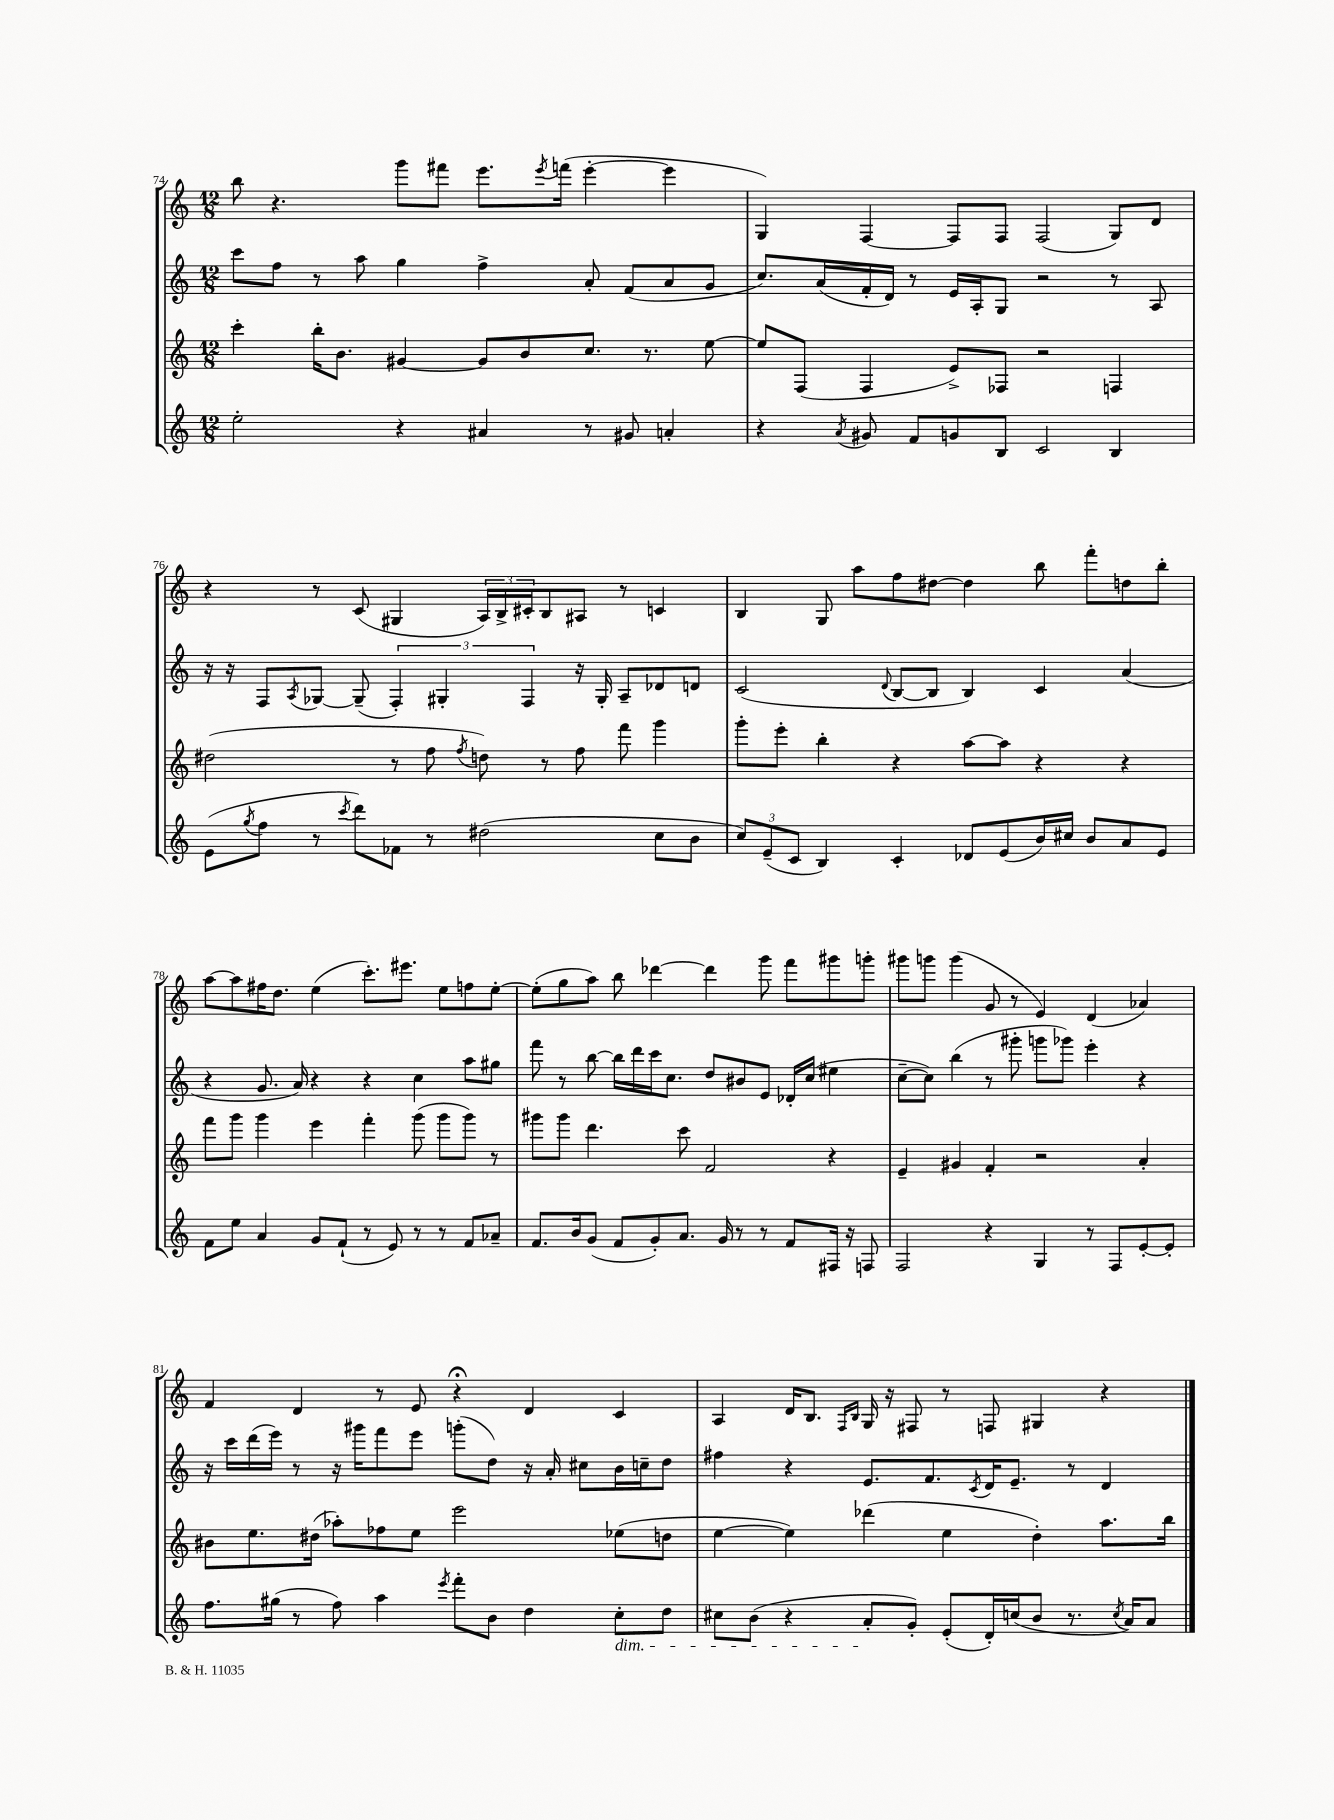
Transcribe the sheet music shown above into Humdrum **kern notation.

**kern	**kern	**kern	**kern
*staff4	*staff3	*staff2	*staff1
*clefG2	*clefG2	*clefG2	*clefG2
*k[]	*k[]	*k[]	*k[]
*M12/8	*M12/8	*M12/8	*M12/8
2ee'\	4ccc'\	8ccc\L	8bb\
.	.	8ff\J	4.r
.	16bb'\LK	8r	.
.	8.b\J	.	.
.	.	8aa\	.
4r	[4g#/	4gg\	8ggg\L
.	.	.	8fff#\J
4a#/	8g#/]L	4ff^\	8.eee\L
.	8b/	.	.
.	.	.	8qeee/
.	.	.	(16fff\Jk
8r	8.cc/J	8a'/	[4eee'\
8g#/	.	(8f/L	.
.	8.r	.	.
4a'/	.	8a/	4eee\]
.	[8ee\	8g/J	.
=	=	=	=
4r	8ee/]L	8.cc/L)	4G/)
.	(8F/J	.	.
.	.	(16a/L	.
8qa/	.	.	.
8g#/	4F/	16f'/	[4F/
.	.	16d/JJ)	.
8f/L	.	8r	.
8g/	8e^/L)	16e/LL	8F/]L
.	.	16A'/J	.
8B/J	8F-/J	8G/J	8F/J
2c/	2r	2r	(2F/
4B/	4F/	8r	8G/L)
.	.	8A/	8d/J
=	=	=	=
(8e\L	(2dd#\	16r	4r
.	.	16r	.
8qgg/	.	.	.
8ff\J	.	8F/L	.
.	.	8qA/	.
8r	.	[8G-/J	8r
8qccc/	.	.	.
8ddd\L)	.	(8G-~/]	(8c/
8f-\J	8r	6F'/)	4G#/
8r	8ff\	.	.
.	.	6G#'/	.
.	8qff/	.	.
(2dd#\	8dd\)	.	24A/LL)
.	.	.	24B^/
.	.	6F/	24c#'/J
.	8r	.	8B/
.	8ff\	16r	8A#/J
.	.	16G#'/	.
.	8fff\	8A~/L	8r
8cc\L	4ggg\	8d-/	4c/
8b\J	.	8d/J	.
=	=	=	=
12cc/L)	8ggg'\L	(2c/	4B/
(12e~/	.	.	.
.	8eee'\J	.	.
12c/J	.	.	.
4B/)	4bb'\	.	8G/
.	.	.	8aa\L
.	.	8qqd/	.
4c'/	4r	[8B/L	8ff\
.	.	8B/]J	[8dd#\J
8d-/L	[8aa\L	4B/)	4dd#\]
(8e/	8aa\]J	.	.
16b/L)	4r	4c/	8bb\
16cc#/JJ	.	.	.
8b/L	.	.	8fff'\L
8a/	4r	(4a/	8dd\
8e/J	.	.	8bb'\J
=	=	=	=
8f\L	8fff\L	4r	[8aa\L
8ee\J	8ggg\J	.	8aa\]
4a/	4ggg\	8.g/	16ff#\K
.	.	.	8.dd\J
.	.	16a/)	.
8g/L	4eee\	4r	(4ee\
(8f`/J	.	.	.
8r	4fff'\	4r	8.ccc'\L)
8e/)	.	.	.
.	.	.	8.eee#\J
8r	(8ggg\	4cc\	.
8r	8ggg\L	.	8ee\L
8f/L	8ggg\J)	8aa\L	8ff\
8a-~/J	8r	8gg#\J	[8ee'\J
=	=	=	=
8.f/L	8ggg#\L	8fff\	(8ee'\]L
.	8ggg#\J	8r	8gg\
16b/k	.	.	.
(8g/J	4.ddd\	[8bb\	8aa\J)
8f/L	.	16bb\]LL	8bb\
.	.	16ddd\	.
8g'/)	.	16ccc\J	[4ddd-\
.	.	8.cc\J	.
8.a/J	8ccc\	.	.
.	2f/	8dd/L	4ddd-\]
16g/	.	.	.
8r	.	8b#/	.
8r	.	8e/J	8ggg\
8f/L	.	16d-'/LL	8fff\L
.	.	(16cc/JJ	.
16F#/Jk	4r	4ee#\	8ggg#\
16r	.	.	.
8F/	.	.	8ggg'\J
=	=	=	=
2F/	4e~/	[8cc~\L	8ggg#\L
.	.	8cc\]J)	8ggg\J
.	4g#/	(4bb\	(4ggg\
4r	4f'/	8r	8g/
.	.	8ggg#'\	8r
4G/	2r	8ggg\L	4e/)
.	.	8ggg-\J)	.
8r	.	4eee'\	(4d/
8F/L	.	.	.
[8e'/	4a'/	4r	4a-/)
8e'/]J	.	.	.
=	=	=	=
8.ff\L	8b#\L	16r	4f/
.	.	16ccc\LL	.
.	8.ee\	(16ddd\	.
(16gg#\Jk	.	16eee\JJ)	.
8r	.	8r	4d/
.	(16dd#\Jk	.	.
8ff\)	8aa-'\L)	16r	.
.	.	16ggg#\LK	.
4aa\	8ff-\	8fff\	8r
.	8ee\J	8eee\J	8e/
8qeee/	.	.	.
8fff'\L	2eee\	(8ggg'\L	4r;
8b\J	.	8dd\J)	.
4dd\	.	16r	4d/
.	.	16a'/	.
.	.	8cc#\L	.
8cc'\L	(8ee-\L	16b\L	4c/
.	.	16cc~\J	.
8dd\J	8dd\J	8dd\J	.
=	=	=	=
8cc#\L	[4ee\	4ff#\	4A/
(8b\J	.	.	.
4r	4ee\])	4r	16d/LK
.	.	.	8.B/J
.	.	.	16qqF/LL
.	.	.	16qqB/JJ
8a'/L	(4ddd-\	8.e/L	16G/
.	.	.	16r
8g'/J)	.	.	8F#/
.	.	8.f/	.
(8e'/L	4ee\	.	8r
.	.	8qc/	.
16d'/L)	.	16d/K	8F/
(16cc/J	.	8.e~/J	.
8b/J	4dd'\)	.	4G#/
8.r	.	8r	.
.	8.aa\L	4d/	4r
8qcc/	.	.	.
16a/LK)	.	.	.
8a/J	.	.	.
.	16bb\Jk	.	.
==	==	==	==
*-	*-	*-	*-
